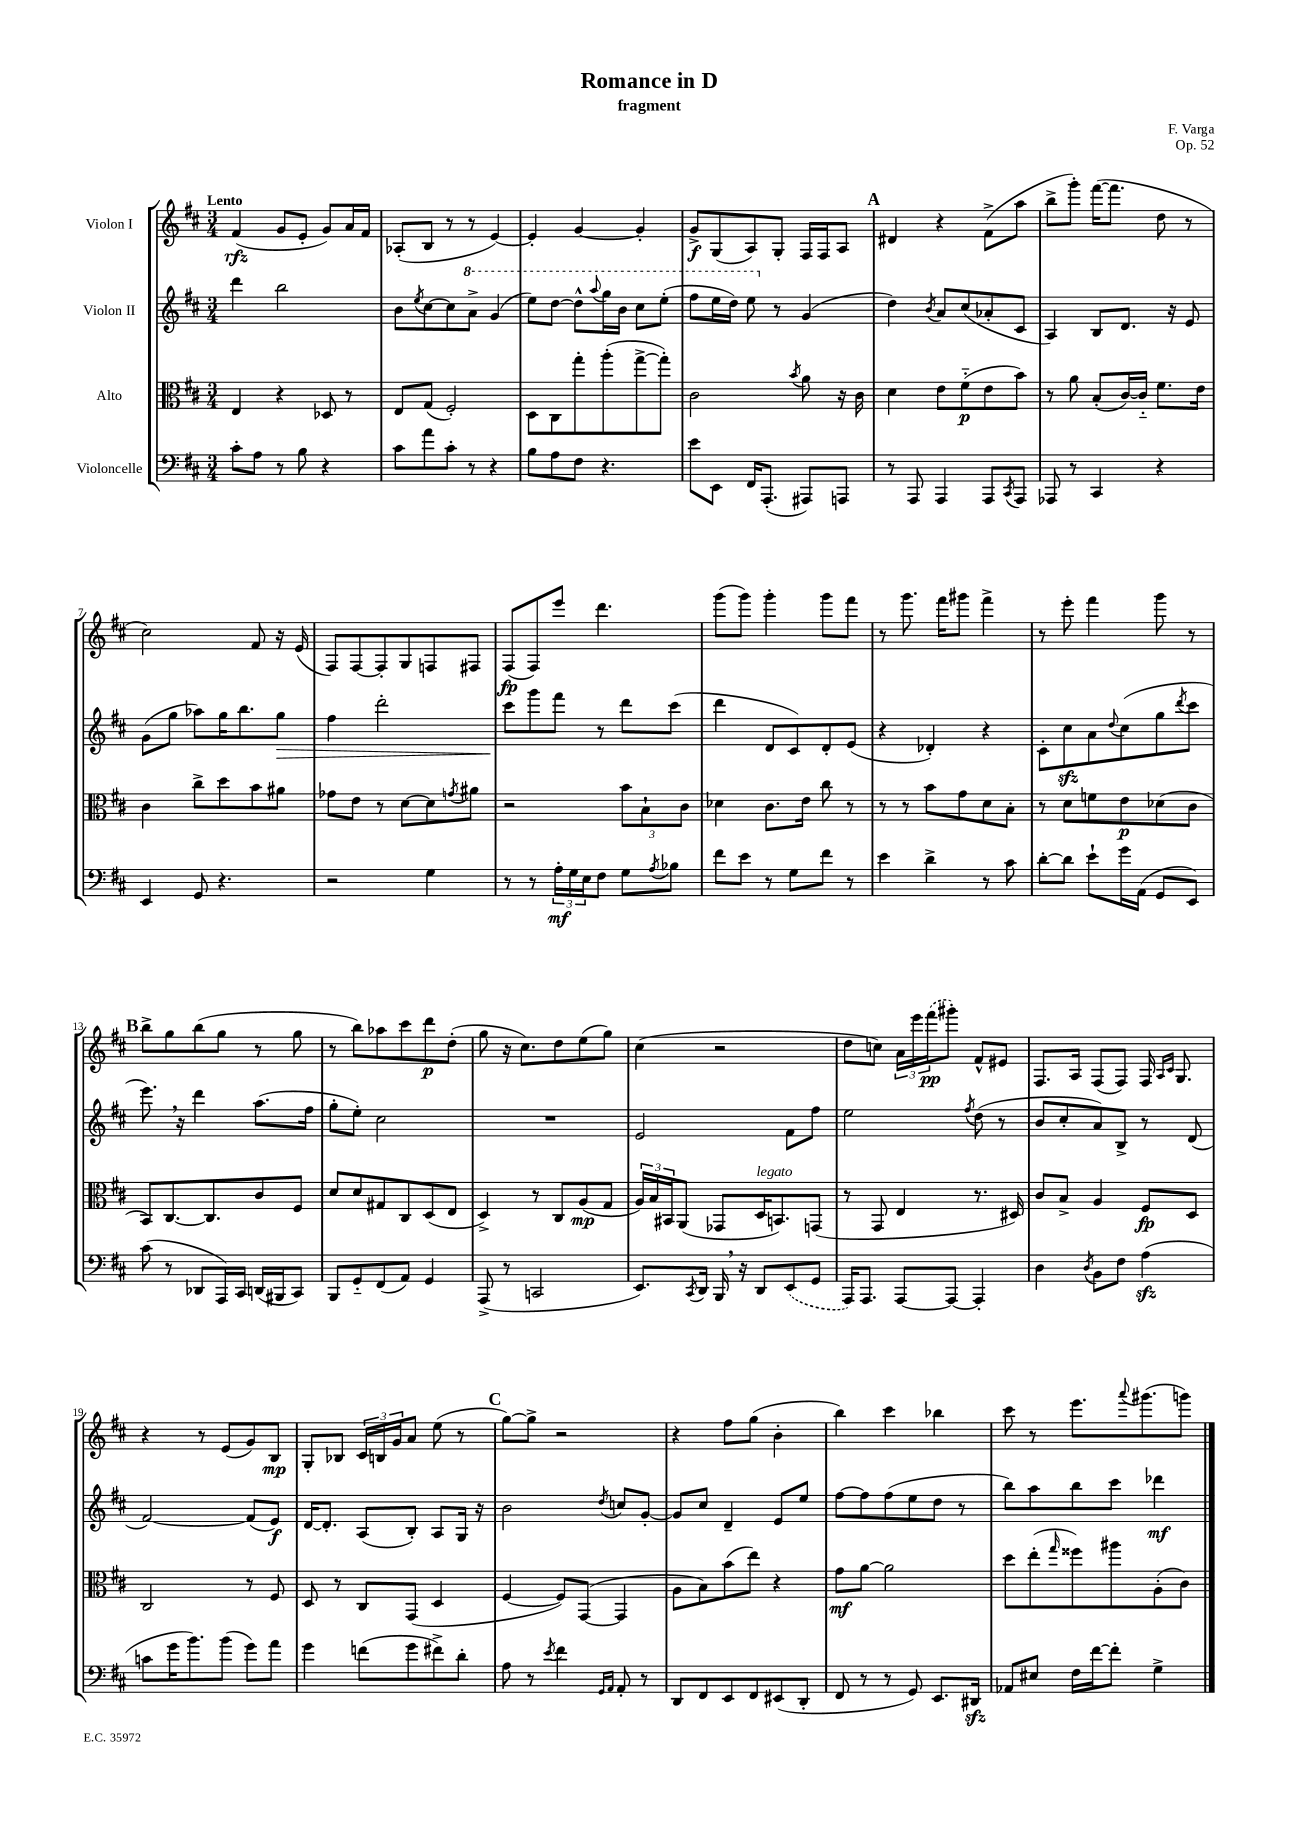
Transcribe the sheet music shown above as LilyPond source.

\header { title = "Romance in D" composer = "F. Varga" subtitle = "fragment" opus = "Op. 52" }
<<
\new StaffGroup <<
\new Staff = "s0" \with { instrumentName = "Violon I" } {
    \clef treble \key d \major \numericTimeSignature \time 3/4 \tempo "Lento"
    fis'4\rfz( g'8 e'8-. g'8) a'16 fis'16 |
    aes8-.( b8 r8 r8 e'4~) |
    e'4-. g'4~ g'4-. |
    g'8->\f g8( a8) g8-. fis16 fis16 a8 |
    \mark \markup { \bold "A" } dis'4 r4 fis'8->( a''8 |
    b''8-> g'''8-.) fis'''16~( fis'''8. d''8 r8 |
    cis''2) fis'8 r16 e'16( |
    fis8) fis8~ fis8-. g8 f8 fis8 |
    fis8\fp( fis8) e'''8 d'''4. |
    g'''8( g'''8) g'''4-. g'''8 fis'''8 |
    r8 g'''8. fis'''16 gis'''8 fis'''4-> |
    r8 e'''8-. fis'''4 g'''8 r8 |
    \mark \markup { \bold "B" } b''8-> g''8 b''8( g''8 r8 g''8 |
    r8 b''8) aes''8 cis'''8 d'''8\p d''8-.( |
    g''8 r16 cis''8.) d''8 e''8( g''8) |
    cis''4( r2 |
    d''8 c''8) \tuplet 3/2 { a'16 e'''16 \once \slurDashed fis'''16\pp( } gis'''8-.) fis'8-^ eis'8 |
    fis8. a16 fis8( fis8) fis16 \grace { a16 cis'16 } g8. |
    r4 r8 e'8( g'8) b8\mp |
    g8-. bes8 \tuplet 3/2 { cis'16 b16 g'16 } a'8 e''8( r8 |
    \mark \markup { \bold "C" } g''8~) g''8-> r2 |
    r4 fis''8 g''8( b'4-. |
    b''4) cis'''4 bes''4 |
    cis'''8 r8 e'''8. \appoggiatura { a'''8 } gis'''8.( g'''8) \bar "|." |
}
\new Staff = "s1" \with { instrumentName = "Violon II" } {
    \clef treble \key d \major \numericTimeSignature \time 3/4
    d'''4 b''2 |
    b'8 \acciaccatura { e''8 } cis''8~ cis''8 \ottava #1 a''8-> g''4( |
    e'''8) d'''8~ d'''8-^ \appoggiatura { a'''8 } g'''16 b''16 cis'''8 e'''8-.( |
    fis'''8 e'''16 d'''16) e'''8 \ottava #0 r8 g'4( |
    \mark \markup { \bold "A" } d''4) \acciaccatura { b'8 } a'8 cis''8( aes'8-. cis'8 |
    a4) b8 d'8. r16 e'8 |
    g'8( g''8 aes''8) g''16 b''8. g''8\> |
    fis''4 d'''2-. |
    cis'''8\! g'''8 fis'''8 r8 d'''8 cis'''8( |
    d'''4 d'8 cis'8) d'8-. e'8( |
    r4 des'4-.) r4 |
    cis'8-. cis''8\sfz a'8 \appoggiatura { d''8 } cis''8( g''8 \acciaccatura { d'''8 } cis'''8 |
    \mark \markup { \bold "B" } e'''8.) \breathe r16 d'''4 a''8.( fis''16 |
    g''8-. e''8-.) cis''2 |
    R2. |
    e'2 fis'8 fis''8 |
    e''2 \acciaccatura { fis''8 } d''8( r8 |
    b'8 cis''8-. a'8) b8-> r8 d'8( |
    fis'2~) fis'8( e'8\f) |
    d'16~ d'8.-. a8( b8-.) a8 g16 r16 |
    \mark \markup { \bold "C" } b'2 \acciaccatura { d''8 } c''8 g'8~-. |
    g'8 cis''8 d'4-- e'8 e''8 |
    fis''8~ fis''8 fis''8( e''8 d''8 r8 |
    b''8) a''8 b''8 cis'''8 des'''4\mf \bar "|." |
}
\new Staff = "s2" \with { instrumentName = "Alto" } {
    \clef alto \key d \major \numericTimeSignature \time 3/4
    e4 r4 des8 r8 |
    e8 g8( fis2-.) |
    d8 cis8 g''8-. a''8-.( g''8~-> g''8-.) |
    cis'2 \acciaccatura { b'8 } a'8 r16 cis'16 |
    \mark \markup { \bold "A" } d'4 e'8 fis'8-_\p( e'8 b'8) |
    r8 a'8 b8-.( cis'16~) cis'16-_ fis'8. e'16 |
    cis'4 cis''8-> d''8 b'8 ais'8 |
    ges'8 e'8 r8 d'8~ d'8 \acciaccatura { g'8 } ais'8 |
    r2 \tuplet 3/2 { b'8 b8-! cis'8 } |
    des'4 cis'8. e'16 cis''8 r8 |
    r8 r8 b'8 g'8 d'8 b8-. |
    r8 d'8 f'8 e'8\p des'8( cis'8 |
    \mark \markup { \bold "B" } b,8) cis8.~ cis8. cis'8 fis8 |
    d'8 d'8 gis8 cis8 d8( e8 |
    d4->) r8 cis8 a8\mp( g8 |
    \tuplet 3/2 { a16) b16 bis,16 } a,8( ges,8 d16^\markup { \italic "legato" } b,8.) g,8( |
    r8 g,8 e4 r8. dis16) |
    cis'8 b8-> a4 fis8\fp d8 |
    cis2 r8 fis8 |
    d8 r8 cis8 g,8( d4 |
    \mark \markup { \bold "C" } fis4~ fis8) g,8~( g,4 |
    a8 b8) b'8( e''8) r4 |
    g'8\mf a'8~ a'2 |
    d''8 e''8-.( \grace { g''16 } fisis''8) ais''8 a8-.( cis'8) \bar "|." |
}
\new Staff = "s3" \with { instrumentName = "Violoncelle" } {
    \clef bass \key d \major \numericTimeSignature \time 3/4
    cis'8-. a8 r8 b8 r4 |
    cis'8 a'8 cis'8-. r8 r4 |
    b8 a8 fis8 r4. |
    e'8 e,8 fis,16 a,,8.-.( ais,,8) a,,8 |
    \mark \markup { \bold "A" } r8 a,,8 a,,4 a,,8 \acciaccatura { cis,8 } a,,8 |
    aes,,8 r8 cis,4 r4 |
    e,4 g,8 r4. |
    r2 g4 |
    r8 r8 \tuplet 3/2 { a16-.\mf g16 e16 } fis8 g8 \acciaccatura { a8 } bes8 |
    fis'8 e'8 r8 g8 fis'8 r8 |
    e'4 d'4-> r8 cis'8 |
    d'8~-. d'8 e'8-! g'16 a,16( g,8 e,8) |
    \mark \markup { \bold "B" } cis'8( r8 des,8 a,,16) cis,16 d,16( bis,,16 cis,8) |
    b,,8 g,8-_ fis,8( a,8) g,4 |
    a,,8->( r8 c,2 |
    e,8.) \acciaccatura { cis,8 } d,16 b,,16 \breathe r16 d,8 \once \slurDashed e,8( g,8 |
    a,,16) a,,8. a,,8~ a,,8~ a,,4-. |
    d4 \acciaccatura { d8 } b,8 fis8 a4\sfz( |
    c'8 g'16 b'8.) b'8( g'8) a'8 |
    g'4 f'8( g'8 fis'8->) d'8-. |
    \mark \markup { \bold "C" } a8 r8 \acciaccatura { e'8 } fis'4 \grace { g,16 a,16 } a,8-. r8 |
    d,8 fis,8 e,8 fis,8 eis,8( d,8-. |
    fis,8 r8 r8 g,8) e,8. dis,16\sfz |
    aes,8 eis8 fis16 fis'16~ fis'8-. g4-> \bar "|." |
}
>>
>>
